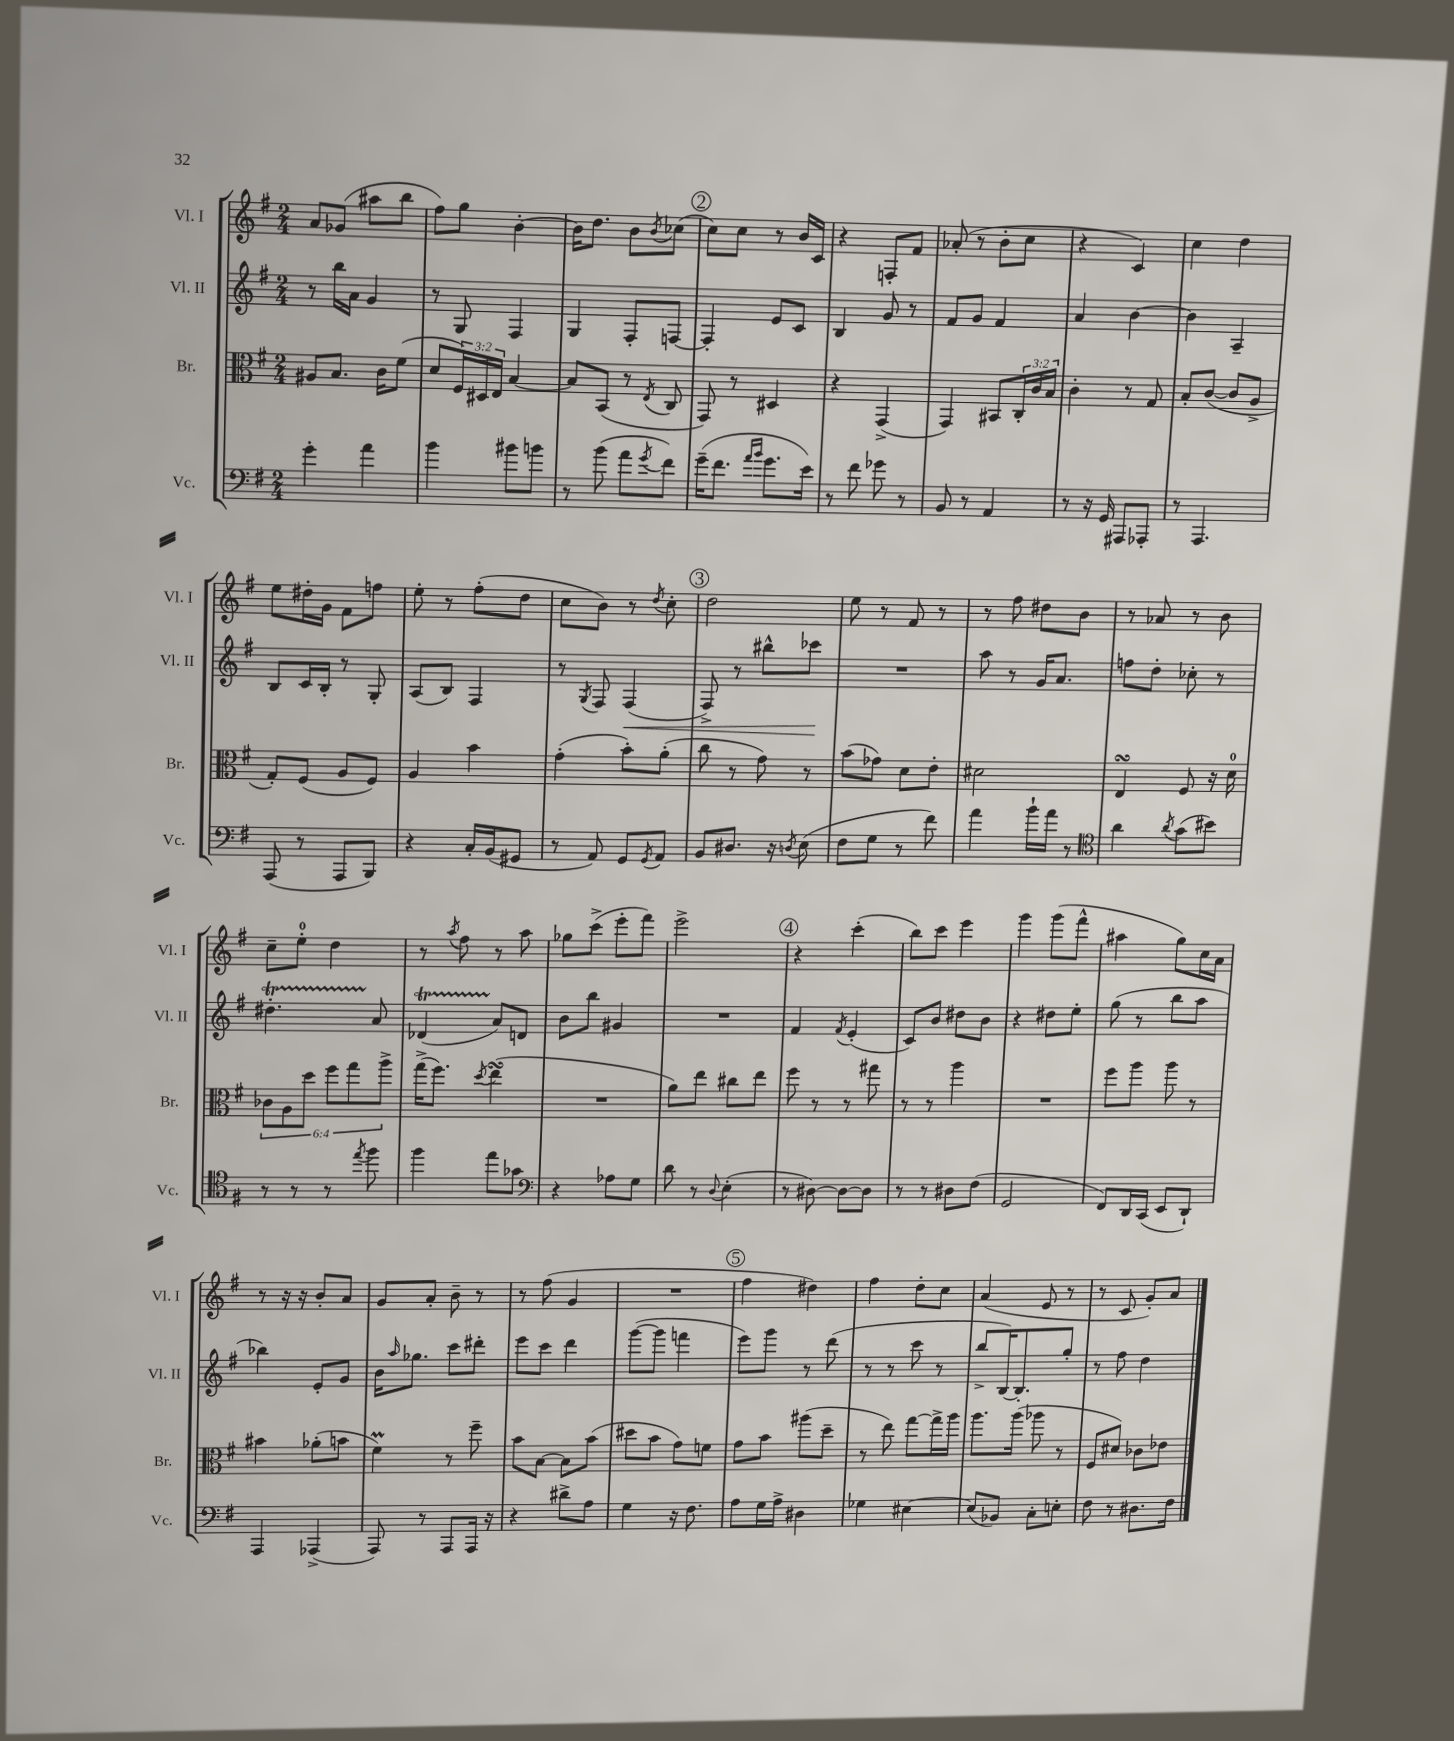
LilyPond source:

<<
\new StaffGroup <<
\new Staff = "s0" \with { instrumentName = "Vl. I" shortInstrumentName = "Vl. I" } {
    \clef treble \key g \major \numericTimeSignature \time 2/4
    a'8 ges'8( ais''8 b''8 |
    fis''8) g''8 b'4~-. |
    b'16 d''8. b'8 \acciaccatura { b'8 } ces''8( |
    \mark \markup { \circle "2" } c''8) c''8 r8 b'16 c'16 |
    r4 f8-. fis'8 |
    aes'8-.( r8 b'8-. c''8 |
    r4 c'4) |
    c''4 d''4 |
    e''8 dis''16-. g'16 fis'8 f''8 |
    e''8-. r8 fis''8-.( d''8 |
    c''8 b'8) r8 \acciaccatura { d''8 } c''8-. |
    \mark \markup { \circle "3" } d''2 |
    e''8 r8 fis'8 r8 |
    r8 fis''8 dis''8 b'8 |
    r8 aes'8 r8 b'8 |
    c''8-- e''8-0-. d''4 |
    r8 \acciaccatura { a''8 } fis''8 r8 a''8 |
    ges''8 c'''8->( e'''8-. fis'''8) |
    e'''2-> |
    \mark \markup { \circle "4" } r4 c'''4-.( |
    b''8) c'''8 e'''4 |
    g'''4 g'''8( fis'''8-^ |
    ais''4 g''8) c''16 a'16 |
    r8 r16 r16 b'8-. a'8 |
    g'8 a'8-. b'8-- r8 |
    r8 fis''8( g'4 |
    R2 |
    \mark \markup { \circle "5" } fis''4 dis''4) |
    fis''4 d''8-. c''8 |
    a'4( e'8 r8 |
    r8 c'8 g'8-.) a'8 \bar "|." |
}
\new Staff = "s1" \with { instrumentName = "Vl. II" shortInstrumentName = "Vl. II" } {
    \clef treble \key g \major \numericTimeSignature \time 2/4
    r8 b''16 a'16 g'4 |
    r8 g8 fis4 |
    g4 fis8-. f8~ |
    \mark \markup { \circle "2" } f4-. e'8 c'8 |
    b4 g'8 r8 |
    fis'8 g'8 fis'4 |
    a'4 b'4~ |
    b'4 a4-- |
    b8 c'16 b16-. r8 g8-. |
    a8( b8) fis4 |
    r8 \acciaccatura { g8 } fis8 fis4\<( |
    \mark \markup { \circle "3" } fis8->) r8 bis''8-^ ces'''8\! |
    R2 |
    a''8 r8 g'16 a'8. |
    f''8 d''8-. ces''8-. r8 |
    dis''4.-.\startTrillSpan a'8\stopTrillSpan |
    des'4\startTrillSpan( a'8\stopTrillSpan) d'8 |
    b'8 b''8 gis'4 |
    R2 |
    \mark \markup { \circle "4" } fis'4 \acciaccatura { fis'8 } e'4-.( |
    c'8) b'8 dis''8 b'8 |
    r4 dis''8 e''8-. |
    g''8( r8 b''8 a''8 |
    bes''4) e'8-. g'8 |
    b'16 \grace { a''16 } ges''8. c'''8 dis'''8-. |
    e'''8 c'''8 d'''4 |
    g'''8~( g'''8 f'''4 |
    \mark \markup { \circle "5" } e'''8) g'''8 r8 d'''8( |
    r8 r8 c'''8 r8 |
    b''8-> b16~) b8.-. g''8-. |
    r8 fis''8 d''4 \bar "|." |
}
\new Staff = "s2" \with { instrumentName = "Br." shortInstrumentName = "Br." } {
    \clef alto \key g \major \numericTimeSignature \time 2/4 \override Staff.TupletNumber.text = #tuplet-number::calc-fraction-text
    ais8 b8. c'16 fis'8( |
    d'8 \tuplet 3/2 { fis16) dis16 e16 } b4~ |
    b8 b,8( r8 \acciaccatura { e8 } c8 |
    \mark \markup { \circle "2" } g,8) r8 dis4 |
    r4 g,4->( |
    g,4) bis,8 \tuplet 3/2 { c16-. c'16 b16 } |
    c'4-. r8 g8 |
    b8-. c'8~( c'8 a8-> |
    g8-.) fis8( a8 fis8) |
    a4 b'4 |
    g'4-.( b'8-.) a'8-.( |
    \mark \markup { \circle "3" } c''8 r8 g'8) r8 |
    b'8( ges'8) d'8 e'8-. |
    dis'2 |
    e4\turn fis8 r16 d'16-0 |
    \tuplet 6/4 { ces'8 a8 d''8 fis''8 g''8 a''8-> } |
    g''16->( fis''8.) \acciaccatura { d''8 } e''4\turn( |
    R2 |
    a'8) e''8 cis''8 e''8 |
    \mark \markup { \circle "4" } fis''8 r8 r8 gis''8 |
    r8 r8 a''4 |
    R2 |
    fis''8 a''8 a''8 r8 |
    bis'4 aes'8-.( b'8 |
    fis'4\prall) r8 fis''8-- |
    b'8 b8~ b8 b'8( |
    dis''8 b'8 g'8) f'8 |
    \mark \markup { \circle "5" } g'8 b'8 ais''8( d''8-- |
    r8 e''8) g''8~ g''16-> a''16 |
    a''8. a''16( aes''8 r8 |
    fis8 dis'8) ces'8 ees'8 \bar "|." |
}
\new Staff = "s3" \with { instrumentName = "Vc." shortInstrumentName = "Vc." } {
    \clef bass \key g \major \numericTimeSignature \time 2/4
    g'4-. a'4 |
    b'4 bis'8 b'8 |
    r8 b'8( a'8 \acciaccatura { g'8 } fis'8) |
    \mark \markup { \circle "2" } g'16--( fis'8. \grace { a'16 b'16 } g'8. e'16) |
    r8 fis'8 ges'8 r8 |
    b,8 r8 a,4 |
    r8 r16 g,16 ais,,8 aes,,8-. |
    r8 a,,4. |
    a,,8( r8 a,,8 b,,8) |
    r4 c16-. b,16( gis,8 |
    r8 a,8) g,8 \acciaccatura { g,8 } a,8 |
    \mark \markup { \circle "3" } b,8 dis8. r16 \acciaccatura { d8 } e8( |
    fis8 g8 r8 fis'8) |
    a'4 b'16-! a'16 r8 |
    \clef tenor a'4 \acciaccatura { a'8 } g'8( bis'8) |
    r8 r8 r8 \acciaccatura { e''8 } fis''8 |
    fis''4 e''8 ges'8 |
    \clef bass r4 aes8 g8 |
    d'8 r8 \appoggiatura { d8 } e4-.( |
    \mark \markup { \circle "4" } r8 dis8~) dis8~ dis8 |
    r8 r8 dis8 fis8( |
    g,2 |
    fis,8) d,16 c,16( e,8 d,8-!) |
    a,,4 aes,,4->( |
    a,,8) r8 a,,8 a,,16 r16 |
    r4 dis'8-> a8 |
    g4 r16 fis8. |
    \mark \markup { \circle "5" } a8 g16 a16-> dis4 |
    ges4 eis4~ |
    eis8( bes,8) c8-. e8-. |
    fis8 r8 dis8. fis16 \bar "|." |
}
>>
>>
\layout { \context { \Score \remove "Bar_number_engraver" } }
